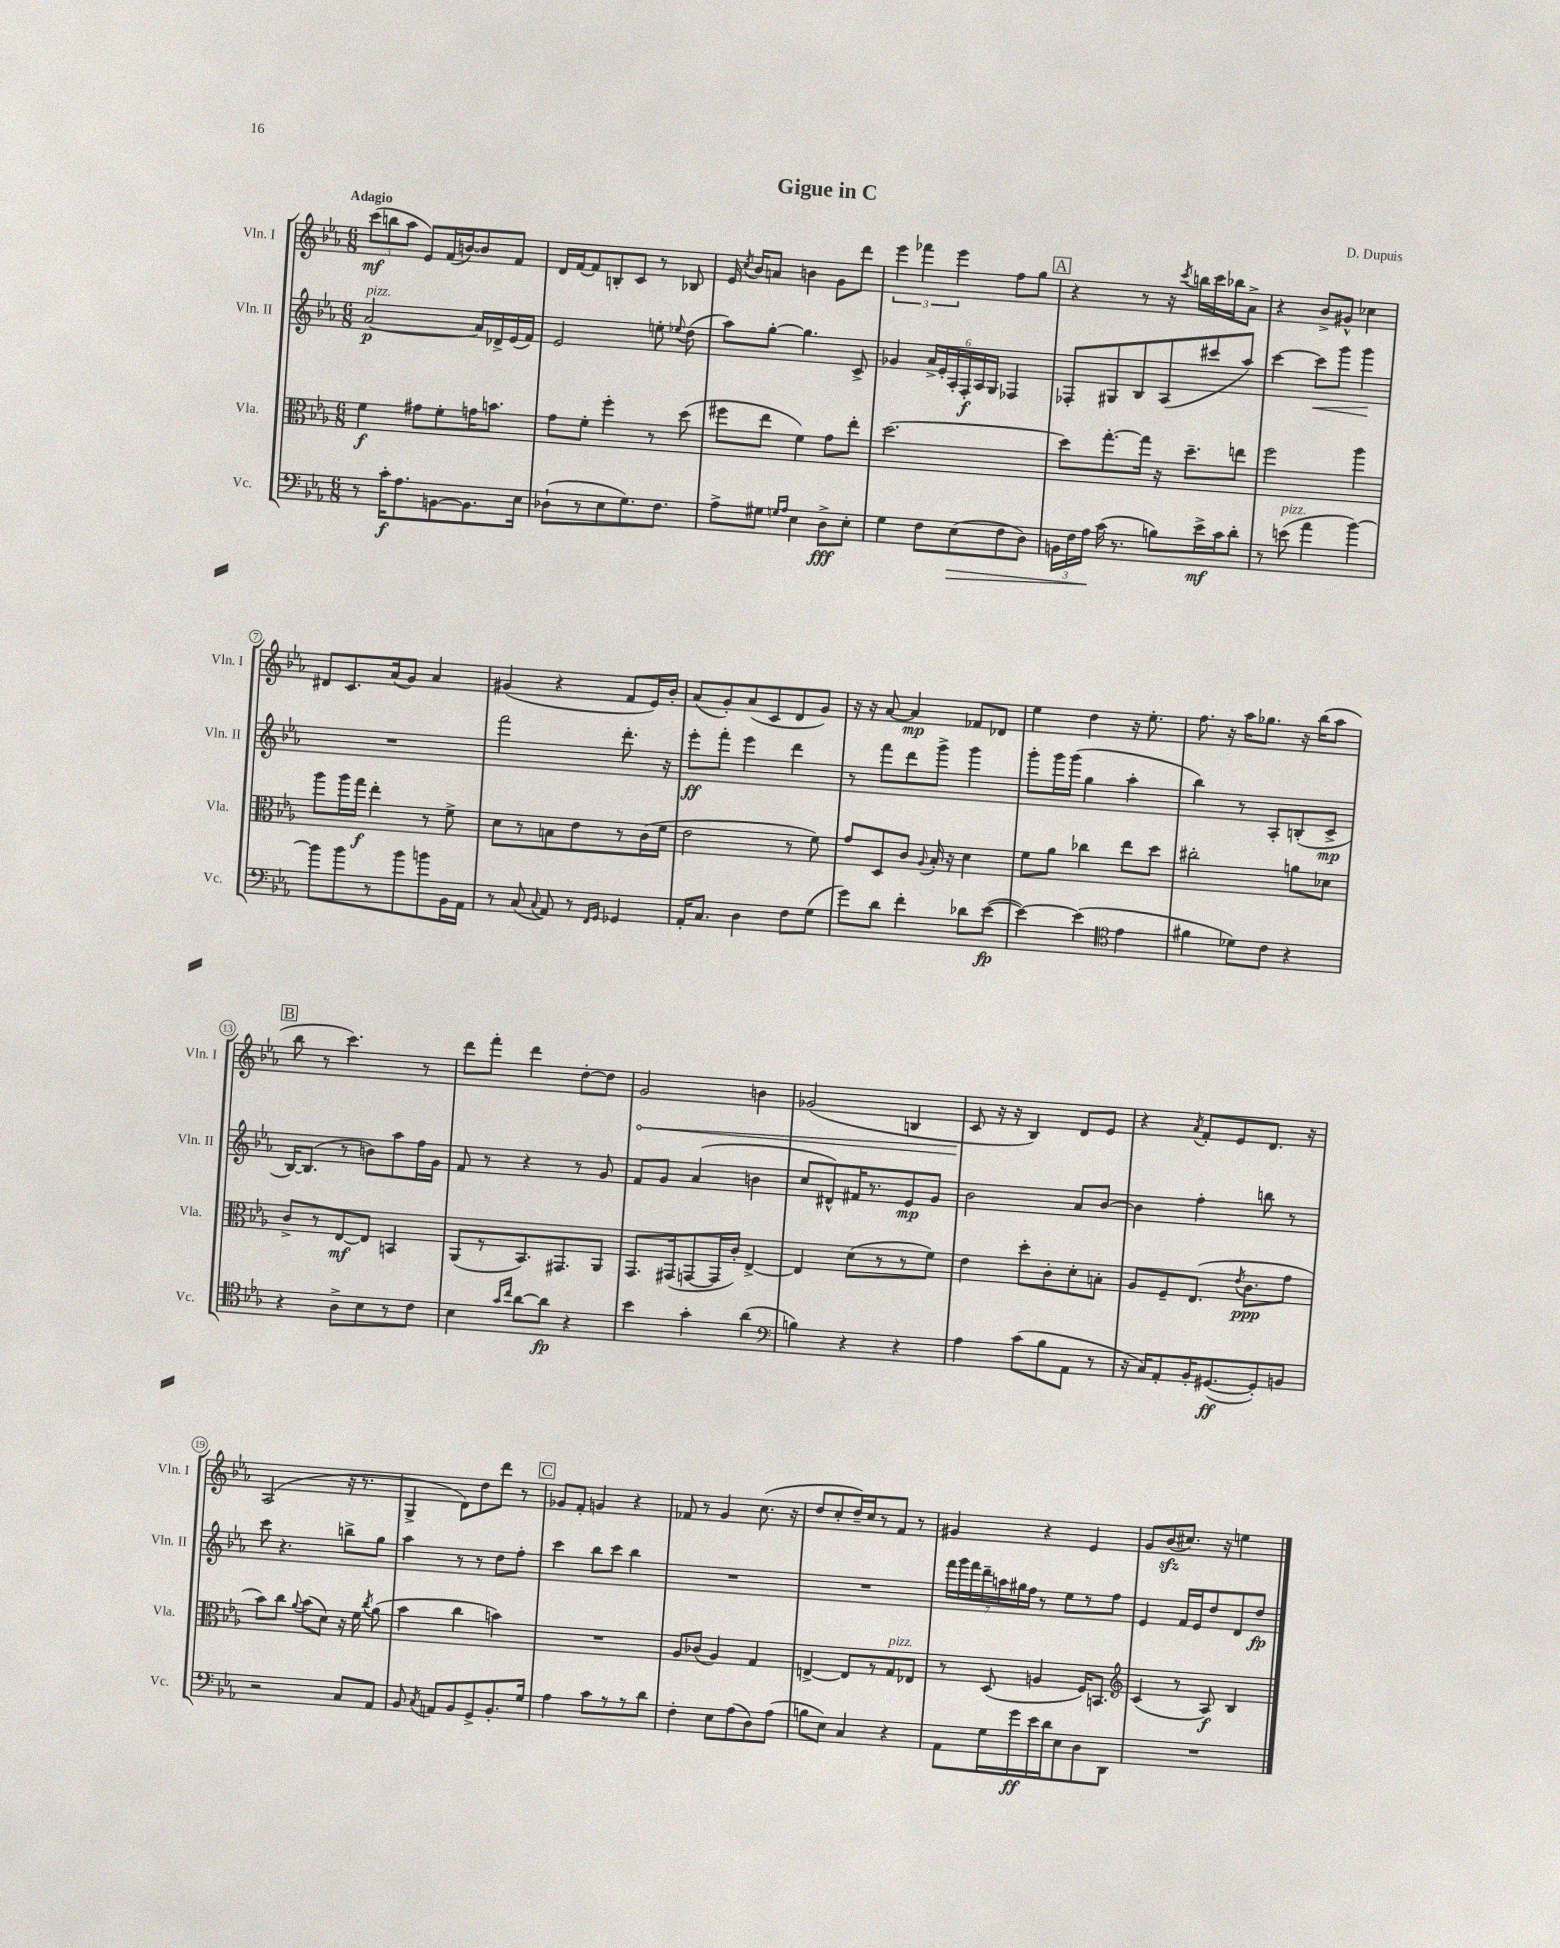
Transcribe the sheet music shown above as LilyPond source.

\header { title = "Gigue in C" composer = "D. Dupuis" }
<<
\new StaffGroup <<
\new Staff = "s0" \with { instrumentName = "Vln. I" shortInstrumentName = "Vln. I" } {
    \clef treble \key ees \major \numericTimeSignature \time 6/8 \tempo "Adagio"
    \autoBeamOff \tuplet 3/2 { c'''8[\mf( b''8 aes''8] } ees'8[) f'16( b'16~) b'8 f'8] |
    d'16[ f'16~ f'8 b8-. c'8] r8 bes8 |
    ees'16 \acciaccatura { c''8 } bes'16[ a'8] b'4 g'8[ d'''8] |
    \tuplet 3/2 { ees'''4 fes'''4 ees'''4 } f''8[ g''8] |
    \mark \markup { \box "A" } r4 r8 r16 \acciaccatura { c'''8 } b''16[ c'''16 bes''16 aes'8]-> |
    r4 bes'8[-> gis'8]-^ ces''4 |
    dis'8[ c'8. aes'16( g'8]) aes'4 |
    gis'4( r4 f'8[ ees'16) bes'16]-. |
    aes'8[( g'8-.) aes'8( c'8 d'8 g'8]) |
    r16 r16 aes'8~ aes'4\mp fes'8[ des'8] |
    ees''4 d''4 r16 ees''8.-. |
    f''8. r16 aes''16[ ges''8.] r16 bes''16[( aes''8] |
    \mark \markup { \box "B" } bes''8 r8 c'''4.) r8 |
    d'''8[ f'''8]-. d'''4 d''8[~-. d''8] |
    \once \override Hairpin.circled-tip = ##t g'2\< b'4 |
    ges'2( b4 |
    c'8\! r16 r16 bes4) d'8[ ees'8] |
    r4 \acciaccatura { aes'8 } f'8[-. ees'8 d'8.] r16 |
    aes2( r16 r8. |
    g4-> d'8[) d''8 d'''8] r8 |
    \mark \markup { \box "C" } ges'8[ f'8]-. g'4 r4 |
    fes'8 r8 g'4 c''8.( r16 |
    d''8[ c''8-. d''16--) c''16 r8 f'8] r8 |
    gis'4 r4 ees'4 |
    g'8[ bes'8\sfz( cis''8.]) r16 e''4 \bar "|." |
}
\new Staff = "s1" \with { instrumentName = "Vln. II" shortInstrumentName = "Vln. II" } {
    \clef treble \key ees \major \numericTimeSignature \time 6/8
    \autoBeamOff aes'2~\p^\markup { \italic "pizz." } aes'16[ des'16-> ees'16( f'16]) |
    ees'2 e''8-. \appoggiatura { ees''8 } d''8( |
    aes''8[) g''8]~-. g''4. c'8-> |
    ges'4 \tuplet 6/4 { aes'16[-> ees'16-. aes16-. f16-.\f aes16 g16] } fes4 |
    \mark \markup { \box "A" } fes8[-. gis8 bes8 aes8( cis'''8 aes''8]) |
    c'''4~ c'''8[\< g'''8] g'''4\! |
    R2. |
    f'''2 d'''8.-. r16 |
    ees'''8[-.\ff f'''8]-. ees'''4 d'''4 |
    r8 f'''8[ d'''8 g'''8]-> g'''4 |
    g'''8[-. g'''16 g'''16]( g''4 aes''4-. |
    bes''4) r8 aes8[-. b8-.( c'8]->\mp |
    \mark \markup { \box "B" } bes16[~) bes8.]( r8 b'8[) aes''8 f''16 g'16] |
    f'8 r8 r4 r8 g'8 |
    f'8[ g'8] aes'4( b'4 |
    c''8[ dis'8-^) fis'16 r8. ees'8\mp g'8] |
    bes'2 aes'8[ bes'8]~ |
    bes'4 f''4-. b''8 r8 |
    c'''8 r4. b''8[-> g''8] |
    aes''4 r8 r8 d''8[ f''8]-. |
    \mark \markup { \box "C" } c'''4 bes''8[ c'''8] bes''4 |
    R2. |
    R2. |
    \tuplet 7/4 { f'''16[ g'''16 f'''16 d'''16-- a''16 gis''16 f''16] } r8 ees''8[ r8 f''8] |
    ees'4 f'16[ ees'16 d''8 d'8 d''8]\fp \bar "|." |
}
\new Staff = "s2" \with { instrumentName = "Vla." shortInstrumentName = "Vla." } {
    \clef alto \key ees \major \numericTimeSignature \time 6/8
    \autoBeamOff f'4\f gis'8[ f'8-. g'16 b'8.] |
    g'8[ f'8]-. f''4-. r8 d''8( |
    fis''8[ ees''8] f'4) g'8[ ees''8]-. |
    d''2.~ |
    \mark \markup { \box "A" } d''8[ g''8.~-. g''16] r16 d''8.[-- e''8] |
    f''2 aes''4 |
    aes''8[ aes''16 g''16]\f ees''4-. r8 f'8-> |
    d'8[ r8 b8 ees'8 r8 c'16( f'16] |
    ees'2 r8 f'8) |
    g'8[ d8 c'8] \appoggiatura { aes8 } bes16-. r16 d'4 |
    f'8[ aes'8] ces''4 ees''8[ d''8] |
    cis''2-. a'8[ des'8] |
    \mark \markup { \box "B" } c'8[-> r8 ees8~\mf ees8] b,4 |
    aes,8[( r8 bes,8.) gis,8. aes,8] |
    g,8.[ gis,16( g,8~ g,16 c'16]-.) ees4~-> |
    ees4 d'8[( r8 r8 f'8]) |
    ees'4 d''8[-. c'8-. d'8-. b8]-. |
    aes8[ f8-- ees8.]( \acciaccatura { ees'8 } c'8.[\ppp g'8] |
    bes'8[) c''8] \appoggiatura { aes'8 } bes'8[( d'8]) r16 f'16 \acciaccatura { c''8 } aes'8( |
    bes'4 c''4 b'4) |
    \mark \markup { \box "C" } R2. |
    aes8[ ces'8]( aes4) g4 |
    e4~-> e8[ r8 g8^\markup { \italic "pizz." } ees8] |
    r8 d8( a4 f16[) b,8.] |
    \clef treble c'4( r8 aes8\f) bes4 \bar "|." |
}
\new Staff = "s3" \with { instrumentName = "Vc." shortInstrumentName = "Vc." } {
    \clef bass \key ees \major \numericTimeSignature \time 6/8
    \autoBeamOff r8 c'16[-.\f aes8. b,8~ b,8. ees16] |
    des8[-!( r8 ees8 g8.) f8.] |
    aes8[-> gis8] \grace { g16[ aes16] } ees4 d8[->\fff ees8]-. |
    g4 f8[ ees8\>( f8 d8]) |
    \mark \markup { \box "A" } \tuplet 3/2 { b,16[ f16 aes16]\! } c'16( r8. b8[) ees'16->\mf c'16 d'8]-. |
    r8 e'8^\markup { \italic "pizz." }( aes'4 bes'4~) |
    bes'8[ bes'8 r8 bes'8 b'8 bes,16 aes,16] |
    r8 c8( \appoggiatura { c8 } aes,8) r8 \grace { f,16[ g,16] } ges,4 |
    aes,16[-. c8.] d4 f8[ g8]( |
    g'8[) d'8] f'4-. des'8[ ees'8]~\fp( |
    ees'4~) ees'4( \clef tenor ees'4 |
    fis'4 des'8[) c'8] r4 |
    \mark \markup { \box "B" } r4 aes8[-> bes8 r8 c'8] |
    bes4 \grace { g'16[ c''16] } aes'8[~ aes'8]\fp r4 |
    bes'4 g'4-. aes'4( |
    \clef bass b4) r4 r4 |
    aes4 c'8[( bes8 aes,8] r8 |
    r16 c16[) aes,8-. bes,16-. gis,8.~\ff( gis,8-.) b,8] |
    r2 c8[ aes,8] |
    bes,8 \acciaccatura { c8 } a,8[ bes,8 g,8-> bes,8.-. g16] |
    \mark \markup { \box "C" } aes4 c'8[ r8 r8 d'8] |
    f4-. ees8[ aes8( d8) aes8]( |
    b8[ ees8]) c4 r4 |
    aes,8[ g16 g'16\ff ees'16 d'16 ees8 d8 d,8] |
    R2. \bar "|." |
}
>>
>>
\layout { \context { \Score \override BarNumber.stencil = #(make-stencil-circler 0.1 0.3 ly:text-interface::print) } }
